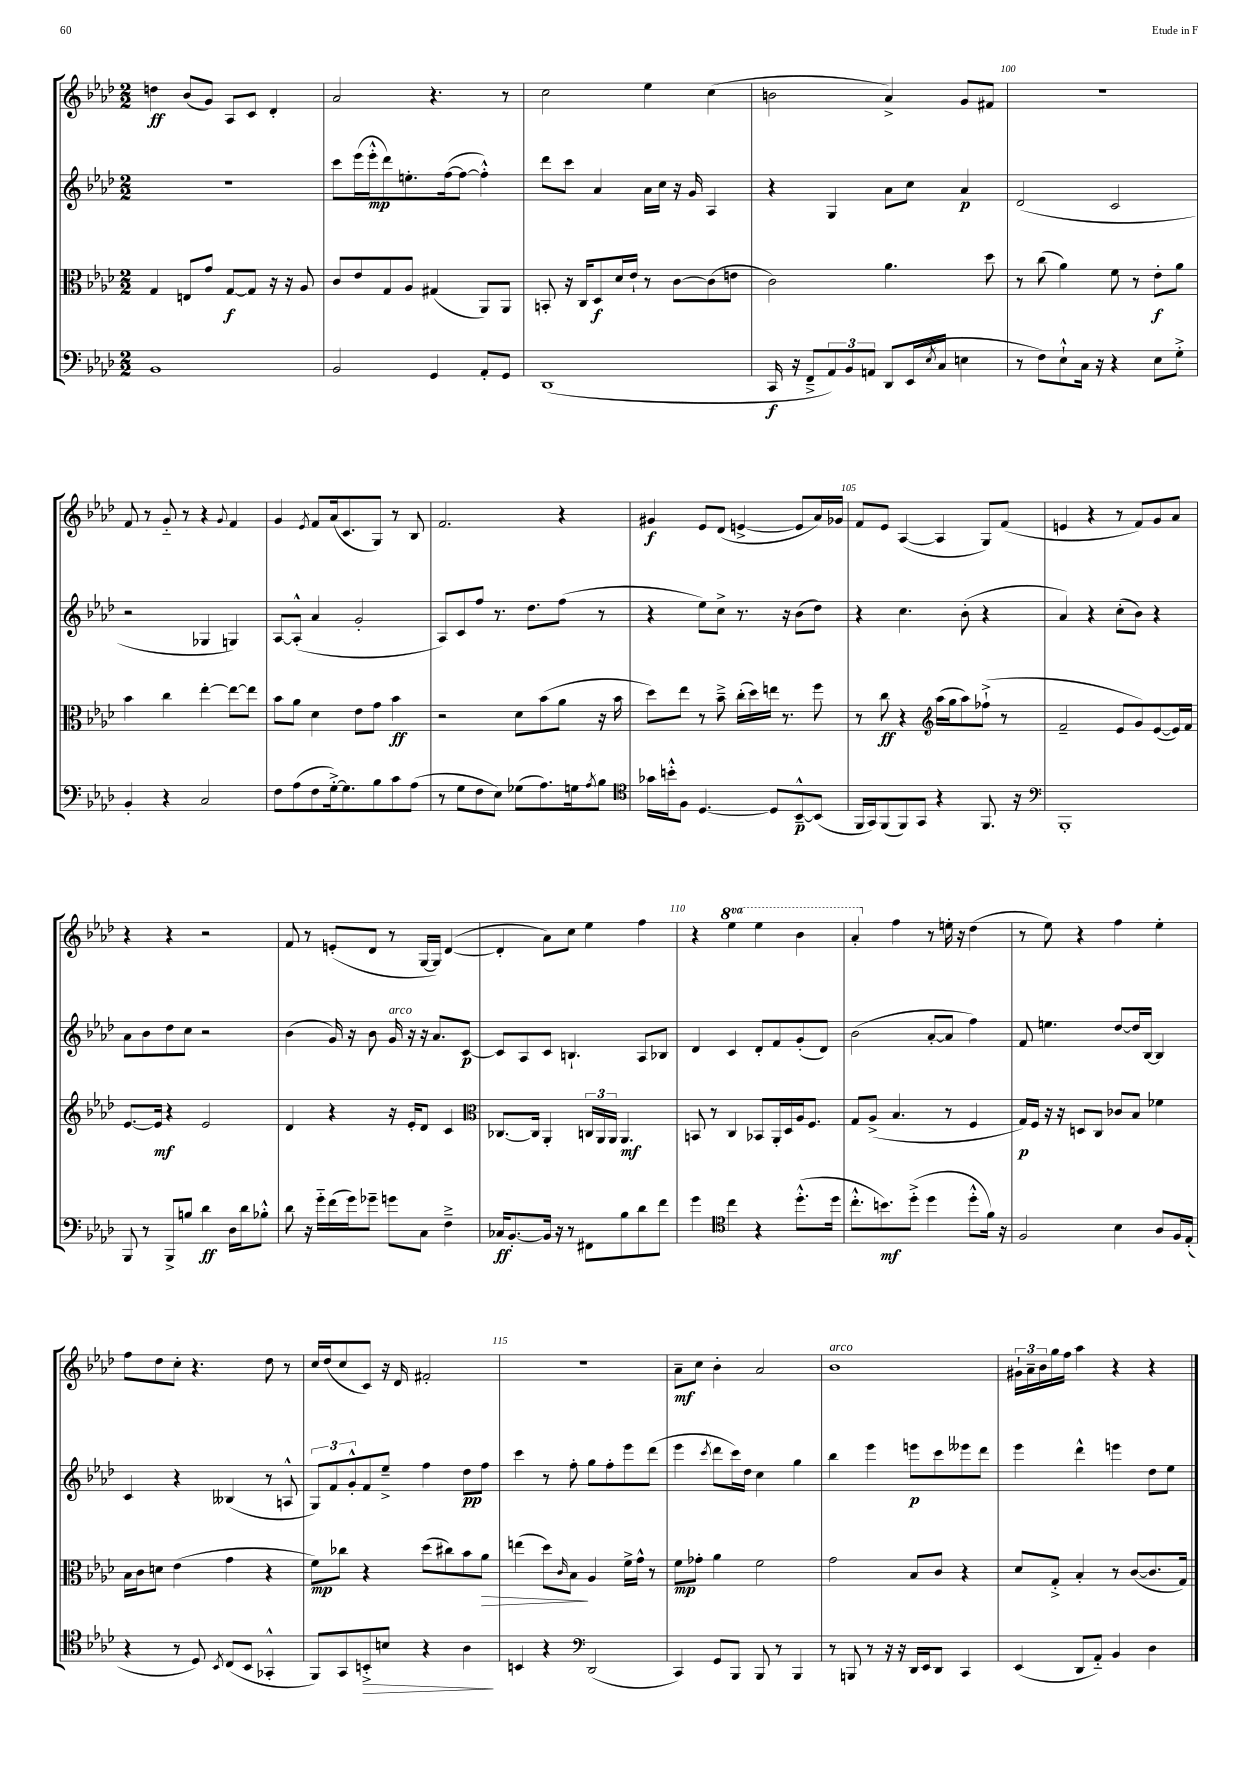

**kern	**dynam	**kern	**dynam	**kern	**dynam	**kern	**dynam
*part4	*part4	*part3	*part3	*part2	*part2	*part1	*part1
*staff4	*staff4	*staff3	*staff3	*staff2	*staff2	*staff1	*staff1
*clefF4	*	*clefC3	*	*clefG2	*	*clefG2	*
*k[b-e-a-d-]	*	*k[b-e-a-d-]	*	*k[b-e-a-d-]	*	*k[b-e-a-d-]	*
*M2/2	*	*M2/2	*	*M2/2	*	*M2/2	*
=96	=96	=96	=96	=96	=96	=96	=96
1BB-	.	4G/	.	1r	.	4ddn\	ff
.	.	8En/L	.	.	.	(8b-/L	.
.	.	8g/J	.	.	.	8g/J)	.
.	.	[8G/L	f	.	.	8A-/L	.
.	.	8G/J]	.	.	.	8c/J	.
.	.	16r	.	.	.	4d-'/	.
.	.	16r	.	.	.	.	.
.	.	8A-/	.	.	.	.	.
=97	=97	=97	=97	=97	=97	=97	=97
2BB-/	.	8c/L	.	8ccc\L	.	2a-/	.
.	.	8e-/	.	(16eee-\L	.	.	.
.	.	.	.	16eee-'^^\J	mp	.	.
.	.	8G/	.	8ddd-\)	.	.	.
.	.	8A-/J	.	8.een'\	.	.	.
4GG/	.	(4G#X/	.	.	.	4.r	.
.	.	.	.	([16ff\k	.	.	.
.	.	.	.	8ff\J_	.	.	.
8AA-'/L	.	8AA-/L)	.	4ff'^^\])	.	.	.
8GG/J	.	8AA-/J	.	.	.	8r	.
=98	=98	=98	=98	=98	=98	=98	=98
(1DD-	.	8BBn'/	.	8ddd-\L	.	2cc\	.
.	.	16r	.	8ccc\J	.	.	.
.	.	16C/KL	.	.	.	.	.
.	.	8D-/	f	4a-/	.	.	.
.	.	16d-/L	.	.	.	.	.
.	.	16e-`/JJ	.	.	.	.	.
.	.	8r	.	16a-\LL	.	4ee-\	.
.	.	.	.	16cc\JJ	.	.	.
.	.	[8c\L	.	16r	.	.	.
.	.	.	.	16g/	.	.	.
.	.	(8c\]	.	4A-/	.	(4cc\	.
.	.	8en\J	.	.	.	.	.
=99	=99	=99	=99	=99	=99	=99	=99
16CC/	f	2c\)	.	4r	.	2bn\	.
16r	.	.	.	.	.	.	.
8FF~^/L	.	.	.	.	.	.	.
12AA-/)	.	.	.	4G/	.	.	.
12BB-/	.	.	.	.	.	.	.
12AAn/J	.	.	.	.	.	.	.
8DD-/L	.	4.a-\	.	8a-\L	.	4a-^/)	.
(16EE-/L	.	.	.	8cc\J	.	.	.
8qE-/	.	.	.	.	.	.	.
16C/JJ	.	.	.	.	.	.	.
4En\	.	.	.	4a-/	p	8g/L	.
.	.	8dd-\	.	.	.	8f#X/J	.
=100	=100	=100	=100	=100	=100	=100	=100
8r	.	8r	.	(2d-/	.	1r	.
8F\L)	.	(8cc\	.	.	.	.	.
8E-`^^\	.	4a-\)	.	.	.	.	.
16C\Jk	.	.	.	.	.	.	.
16r	.	.	.	.	.	.	.
4r	.	8f\	.	2c/	.	.	.
.	.	8r	.	.	.	.	.
8E-\L	.	8e-'\L	f	.	.	.	.
8G'^\J	.	8a-\J	.	.	.	.	.
!!LO:LB:g=z
=101	=101	=101	=101	=101	=101	=101	=101
4BB-'/	.	4b-\	.	2r	.	8f/	.
.	.	.	.	.	.	8r	.
4r	.	4cc\	.	.	.	8g/	.
.	.	.	.	.	.	8r	.
2C/	.	[4ee-'\	.	4G-X/	.	4r	.
.	.	.	.	.	.	8qqg/	.
.	.	8ee-\L_	.	4Gn/)	.	4f/	.
.	.	8ee-\J]	.	.	.	.	.
=102	=102	=102	=102	=102	=102	=102	=102
8F\L	.	8b-\L	.	[8A-/L	.	4g/	.
(8A-\	.	8a-\J	.	(8A-'^^/J]	.	.	.
.	.	.	.	.	.	8qe-/	.
8F\	.	4d-\	.	4a-/	.	8f/L	.
[16G'^\k)	.	.	.	.	.	(16a-/k	.
8.G\]	.	.	.	.	.	8.c/	.
.	.	8e-\L	.	2g'/	.	.	.
8B-\	.	8g\J	.	.	.	8G/J)	.
8c\	.	4b-\	ff	.	.	8r	.
(8A-\J	.	.	.	.	.	8B-/	.
=103	=103	=103	=103	=103	=103	=103	=103
8r	.	2r	.	8A-/L)	.	2.f/	.
8G\L	.	.	.	8c/	.	.	.
8F\	.	.	.	8ff/J	.	.	.
8E-\J)	.	.	.	8.r	.	.	.
(8G-X\L	.	8d-\L	.	.	.	.	.
.	.	.	.	8.dd-\L	.	.	.
8.A-\)	.	(8b-\	.	.	.	.	.
.	.	8a-\J	.	(8ff\J	.	4r	.
16Gn\k	.	.	.	.	.	.	.
8qA-/	.	.	.	.	.	.	.
8B-\J	.	16r	.	8r	.	.	.
.	.	16b-\	.	.	.	.	.
=104	=104	=104	=104	=104	=104	=104	=104
*clefC4	*	*	*	*	*	*	*
16g-X\LL	.	8dd-\L)	.	4r	.	4g#X/	f
16bn'^^\J	.	.	.	.	.	.	.
8F\J	.	8ee-\J	.	.	.	.	.
[4.D-/	.	8r	.	8ee-\L)	.	8e-/L	.
.	.	8b-~^\	.	8cc^\J	.	(8d-/J	.
.	.	(16cc'\LL	.	8.r	.	[4en^/	.
.	.	16dd-\)	.	.	.	.	.
8D-/L]	.	16een\JJ	.	.	.	.	.
.	.	8.r	.	16r	.	.	.
[8BB-~^^/	p	.	.	(8b-\L	.	8e/L]	.
(8BB-/J]	.	8ff\	.	8dd-\J)	.	16a-/L)	.
.	.	.	.	.	.	16g-X/JJ	.
=105	=105	=105	=105	=105	=105	=105	=105
16FF/LL	.	8r	.	4r	.	8f/L	.
16GG/J)	.	.	.	.	.	.	.
(8FF/	.	8cc\	ff	.	.	8e-/J	.
8FF/)	.	4r	.	4.cc\	.	([4A-/	.
8GG/J	.	.	.	.	.	.	.
*	*	*clefG2	*	*	*	*	*
4r	.	(16aa-\LL	.	.	.	4A-/]	.
.	.	16gg\J	.	.	.	.	.
.	.	8aa-\)	.	(8b-'\	.	.	.
8.FF/	.	(8ff-X`^\J	.	4r	.	8G/L)	.
.	.	8r	.	.	.	(8f/J	.
16r	.	.	.	.	.	.	.
=106	=106	=106	=106	=106	=106	=106	=106
*clefF4	*	*	*	*	*	*	*
1BBB-'	.	2f~/	.	4a-/)	.	4en/	.
.	.	.	.	4r	.	4r	.
.	.	8e-/L	.	(8cc'\L	.	8r	.
.	.	8g/)	.	8b-\J)	.	8f/L)	.
.	.	([8e-/	.	4r	.	8g/	.
.	.	16e-/L])	.	.	.	8a-/J	.
.	.	16f/JJ	.	.	.	.	.
!!LO:LB:g=z
=107	=107	=107	=107	=107	=107	=107	=107
8BBB-/	.	[8.e-/L	.	8a-\L	.	4r	.
8r	.	.	.	8b-\	.	.	.
.	.	16e-/Jk]	mf	.	.	.	.
8BBB-^/L	.	4r	.	8dd-\	.	4r	.
8Bn/J	.	.	.	8cc\J	.	.	.
4d-\	ff	2e-/	.	2r	.	2r	.
16D-\LL	.	.	.	.	.	.	.
16d-\J	.	.	.	.	.	.	.
8B-X'^^\J	.	.	.	.	.	.	.
=108	=108	=108	=108	=108	=108	=108	=108
8d-\	.	4d-/	.	(4b-\	.	8f/	.
16r	.	.	.	.	.	8r	.
16g\LL	.	.	.	.	.	.	.
(16f\	.	4r	.	16g/)	.	(8en'/L	.
16g\J)	.	.	.	16r	.	.	.
8g-X~\J	.	.	.	8b-\	.	8d-/J	.
!	!	!	!	!LO:TX:a:i:t=arco	!	!	!
8gn\L	.	16r	.	16g/	.	8r	.
.	.	16e-'/KL	.	16r	.	.	.
8C\J	.	8d-/J	.	16r	.	[16G/LL	.
.	.	.	.	8.a-/L	.	16G/JJ])	.
4F~^\	.	4c/	.	.	.	([4d-/	.
.	.	.	.	[8c/J	p	.	.
=109	=109	=109	=109	=109	=109	=109	=109
*	*	*clefC3	*	*	*	*	*
16C-X/KL	ff	[8.C-X/L	.	8c/L]	.	4d-'/]	.
[8.BB-'/	.	.	.	.	.	.	.
.	.	.	.	8A-/	.	.	.
.	.	16C-/Jk]	.	.	.	.	.
16BB-/Jk]	.	4AA-'/	.	8c/J	.	8a-\L)	.
16r	.	.	.	.	.	.	.
8r	.	.	.	4.Bn`/	.	8cc\J	.
8FF#X\L	.	24Cn/LL	.	.	.	4ee-\	.
.	.	24AA-/	.	.	.	.	.
.	.	24AA-/JJ	.	.	.	.	.
8B-\	.	4.AA-/	mf	.	.	.	.
8d-\	.	.	.	8A-/L	.	4ff\	.
8f\J	.	.	.	8B-X/J	.	.	.
=110	=110	=110	=110	=110	=110	=110	=110
4g\	.	8BBn/	.	4d-/	.	4r	.
.	.	8r	.	.	.	.	.
*clefC4	*	*	*	*	*	*	*
*	*	*	*	*	*	*8va	*
4cc\	.	4C/	.	4c/	.	4eee-\	.
4r	.	8BB-X/L	.	8d-'/L	.	4eee-\	.
.	.	16AA-'/L	.	8f/	.	.	.
.	.	16D-/	.	.	.	.	.
(8.dd-'^^\L	.	16A-/J	.	(8g'/	.	4bb-\	.
.	.	8.F/J	.	.	.	.	.
.	.	.	.	8d-/J)	.	.	.
16dd-\Jk	.	.	.	.	.	.	.
=111	=111	=111	=111	=111	=111	=111	=111
8.cc'^^\L	.	8G/L	.	(2b-\	.	4aa-'/	.
.	.	(8A-^/J	.	.	.	.	.
8.bn\)	mf	.	.	.	.	.	.
*	*	*	*	*	*	*X8va	*
.	.	4.B-/	.	.	.	4ff\	.
(8dd-'^\J	.	.	.	.	.	.	.
4dd-\	.	.	.	[8a-'/L	.	8r	.
.	.	8r	.	8a-/J]	.	16een'\	.
.	.	.	.	.	.	16r	.
8dd-'^^\L	.	4F/	.	4ff\)	.	(4dd-\	.
16f\Jk)	.	.	.	.	.	.	.
16r	.	.	.	.	.	.	.
=112	=112	=112	=112	=112	=112	=112	=112
2F/	.	16G/LL)	p	8f/	.	8r	.
.	.	16F/JJ	.	.	.	.	.
.	.	16r	.	4.een\	.	8ee-\)	.
.	.	16r	.	.	.	.	.
.	.	8Dn/L	.	.	.	4r	.
.	.	8C/J	.	.	.	.	.
4B-\	.	8c-X/L	.	[8dd-/L	.	4ff\	.
.	.	8B-/J	.	16dd-/L]	.	.	.
.	.	.	.	[16B-/JJ	.	.	.
8A-/L	.	4f-X\	.	4B-/]	.	4ee-'\	.
16F/L	.	.	.	.	.	.	.
(16E-'/JJ	.	.	.	.	.	.	.
!!LO:LB:g=z
=113	=113	=113	=113	=113	=113	=113	=113
4r	.	16B-\LL	.	4c/	.	8ff\L	.
.	.	16c\J	.	.	.	.	.
.	.	8dn\J	.	.	.	8dd-\	.
8r	.	(4e-\	.	4r	.	8cc'\J	.
8D-/)	.	.	.	.	.	4.r	.
8qBB-/	.	.	.	.	.	.	.
(8C/L	.	4g\	.	(4B--X/	.	.	.
8BB-/J	.	.	.	.	.	.	.
4GG-X'^^/	.	4r	.	8r	.	8dd-\	.
.	.	.	.	8An^^/	.	8r	.
=114	=114	=114	=114	=114	=114	=114	=114
8FF/L)	.	8f\L)	mp	12G/L)	.	16cc/LL	.
.	.	.	.	.	.	(16dd-/J	.
.	.	.	.	12f/	.	.	.
8GG/	.	8cc-X\J	.	.	.	8cc/	.
.	.	.	.	12g'^^/	.	.	.
!	!LO:HP:b	!	!	!	!	!	!
8BBn'^/	>	4r	.	8f/	.	8c/J)	.
8Bn/J	.	.	.	8ee-~^/J	.	16r	.
.	.	.	.	.	.	16d-/	.
4r	.	(8dd-\L	.	4ff\	.	2f#X'/	.
.	.	8cc#X\)	.	.	.	.	.
4A-\	.	8b-\	.	8dd-\L	pp	.	.
!	!	!	!LO:HP:b	!	!	!	!
.	.	8a-\J	>	8ff\J	.	.	.
.	]	.	.	.	.	.	.
=115	=115	=115	=115	=115	=115	=115	=115
4BBn/	.	(4een\	.	4ccc\	.	1r	.
4r	.	8dd-\L)	.	8r	.	.	.
.	.	16qqc/	.	.	.	.	.
.	.	8B-\J	.	8ff'\	.	.	.
*clefF4	*	*	*	*	*	*	*
(2DD-/	.	4A-/	]	8gg\L	.	.	.
.	.	.	.	8ff'\	.	.	.
.	.	16f^\LL	.	8eee-\	.	.	.
.	.	16g^^\JJ	.	.	.	.	.
.	.	8r	.	(8ddd-\J	.	.	.
=116	=116	=116	=116	=116	=116	=116	=116
4CC/)	.	8f\L	mp	4eee-\	.	8a-~\L	mf
.	.	8g-X'\J	.	.	.	8cc\J	.
.	.	.	.	8qccc/	.	.	.
8GG/L	.	4a-\	.	8ddd-\L	.	4b-'\	.
8BBB-/J	.	.	.	16ccc\L)	.	.	.
.	.	.	.	16dd-\JJ	.	.	.
8BBB-/	.	2f\	.	4cc\	.	2a-/	.
8r	.	.	.	.	.	.	.
4BBB-/	.	.	.	4gg\	.	.	.
=117	=117	=117	=117	=117	=117	=117	=117
!	!	!	!	!	!	!LO:TX:a:i:t=arco	!
8r	.	2g\	.	4bb-\	.	1b-	.
8BBBn/	.	.	.	.	.	.	.
8r	.	.	.	4eee-\	.	.	.
16r	.	.	.	.	.	.	.
16r	.	.	.	.	.	.	.
16DD-/LL	.	8B-/L	.	8eeen\L	p	.	.
16EE-/J	.	.	.	.	.	.	.
8DD-/J	.	8c/J	.	8ccc\	.	.	.
4CC/	.	4r	.	8eee--X\	.	.	.
.	.	.	.	8ddd-\J	.	.	.
=118	=118	=118	=118	=118	=118	=118	=118
(4EE-/	.	8d-/L	.	4eee-\	.	24g#X`\LL	.
.	.	.	.	.	.	24a-~\	.
.	.	.	.	.	.	24b-\	.
.	.	8G'^/J	.	.	.	16gg\	.
.	.	.	.	.	.	16ff\JJ	.
8DD-/L	.	4B-'/	.	4ddd-^^\	.	4aa-\	.
8AA-/J)	.	.	.	.	.	.	.
4BB-/	.	8r	.	4eeen\	.	4r	.
.	.	([8c/L	.	.	.	.	.
4D-\	.	8.c/]	.	8dd-\L	.	4r	.
.	.	.	.	8ee-\J	.	.	.
.	.	16G/Jk)	.	.	.	.	.
==	==	==	==	==	==	==	==
*-	*-	*-	*-	*-	*-	*-	*-
